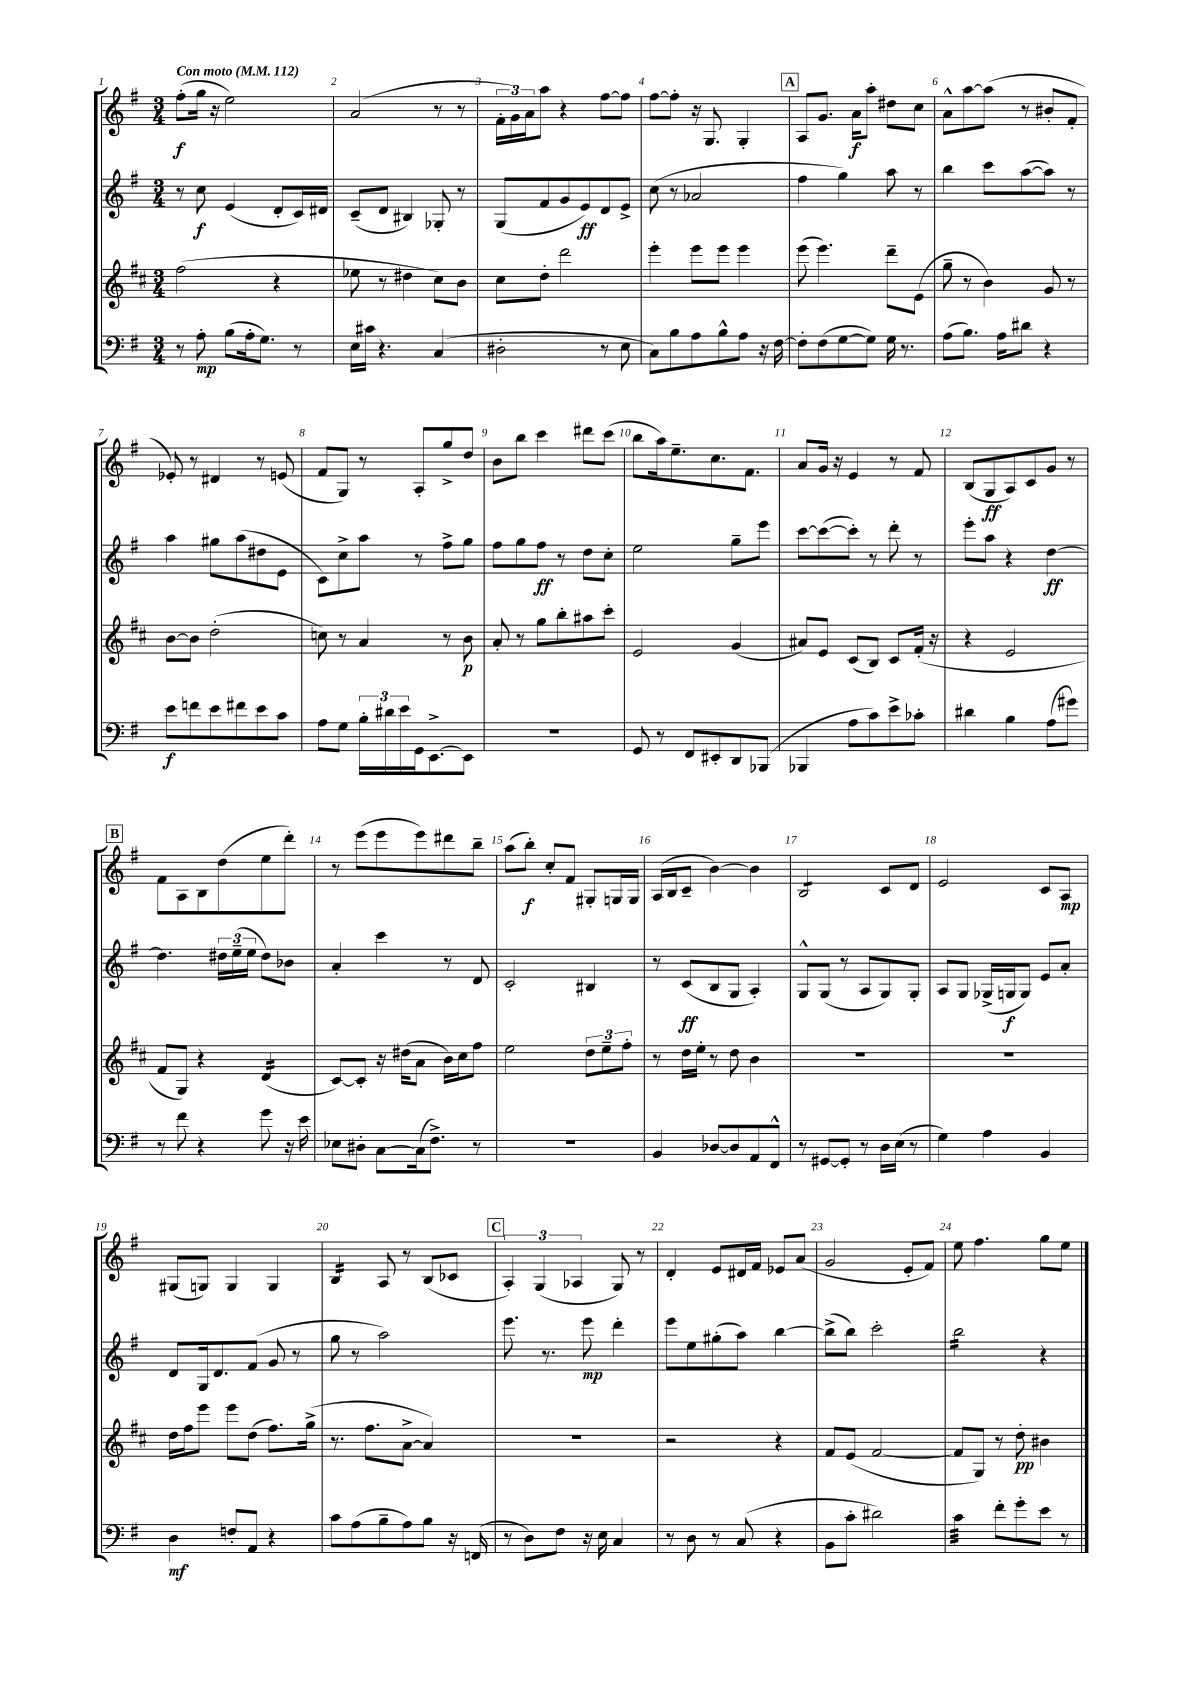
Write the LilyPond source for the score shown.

<<
\new StaffGroup <<
\new Staff = "s0" {
    \clef treble \key g \major \numericTimeSignature \time 3/4 \tempo "Con moto" 4 = 112
    fis''8-.\f( g''16 r16 e''2) |
    a'2( r8 r8 |
    \tuplet 3/2 { fis'16-. g'16) a'16 } a''8 r4 fis''8~ fis''8 |
    fis''8~ fis''8-. r16 g8. g4-. |
    \mark \markup { \box "A" } a8 g'8. a'16\f a''8-. dis''8 c''8 |
    a'8-^ a''8~ a''8( r8 bis'8-. fis'8-. |
    ees'8-.) r8 dis'4 r8 e'8( |
    fis'8 g8) r8 a8-. g''8-> d''8 |
    b'8 b''8 c'''4 dis'''8 c'''8( |
    b''8 a''16) e''8.-- c''8. fis'8. |
    a'8 g'16 r16 e'4 r8 fis'8 |
    b8( g8\ff a8) c'8 g'8 r8 |
    \mark \markup { \box "B" } fis'8 a8 b8 d''8( e''8 d'''8-.) |
    r8 e'''8( e'''8 e'''8) dis'''8 b''8-- |
    a''8( b''8-.\f) c''8-. fis'8 gis8-. g16 g16 |
    a16( b16 c'8-- b'4~) b'4 |
    b2:8 c'8 d'8 |
    e'2 c'8 a8\mp |
    gis8( g8) g4 g4 |
    b4:16 a8 r8 b8( ces'8 |
    \mark \markup { \box "C" } \tuplet 3/2 { a4-.) g4( aes4 } g8) r8 |
    d'4-. e'8 dis'16 fis'16 ees'8 a'8( |
    g'2 e'8-. fis'8) |
    e''8 fis''4. g''8 e''8 \bar "|." |
}
\new Staff = "s1" {
    \clef treble \key g \major \numericTimeSignature \time 3/4
    r8 c''8\f e'4( d'8-. c'16) dis'16 |
    c'8--( d'8 bis4) ges8-. r8 |
    g8( fis'8 g'8 e'8\ff) d'8 e'8-> |
    c''8( r8 aes'2 |
    \mark \markup { \box "A" } fis''4 g''4) a''8 r8 |
    b''4 c'''8 a''8~( a''8) r8 |
    a''4 gis''8 a''8( dis''8 e'8 |
    c'8) c''8-> a''8 r8 fis''8-> g''8 |
    fis''8 g''8 fis''8\ff r8 d''8 c''8-. |
    e''2 g''8-- e'''8 |
    c'''8~ c'''8~( c'''8-.) r8 d'''8-. r8 |
    e'''8-. a''8 r4 d''4~\ff |
    \mark \markup { \box "B" } d''4. \tuplet 3/2 { dis''16 e''16--( e''16 } dis''8) bes'8 |
    a'4-. c'''4 r8 d'8 |
    c'2-. bis4 |
    r8 c'8\ff( b8 g8 a4-.) |
    g8-^ g8( r8 a8 g8) g8-. |
    a8 g8 ges16->( g16\f g8) e'8 a'8-. |
    d'8 g16 d'8. fis'8( g'8 r8 |
    g''8 r8 a''2) |
    \mark \markup { \box "C" } e'''8. r8. e'''8\mp d'''4-. |
    e'''8 e''8 gis''8-.( a''8) b''4~ |
    b''8->( b''8) c'''2-. |
    b''2:16 r4 \bar "|." |
}
\new Staff = "s2" {
    \clef treble \key d \major \numericTimeSignature \time 3/4
    fis''2( r4 |
    ees''8 r8 dis''4 cis''8) b'8 |
    cis''8 d''8-. d'''2 |
    e'''4-. e'''8 e'''8 e'''4 |
    \mark \markup { \box "A" } e'''8( e'''4.) d'''8-- e'8( |
    g''8-- r8 b'4) g'8 r8 |
    b'8~ b'8 d''2-.( |
    c''8) r8 a'4 r8 b'8\p |
    a'8-. r8 g''8 b''8-. ais''8 cis'''8-. |
    e'2 g'4( |
    ais'8) e'8 cis'8( b8) cis'8 fis'16-.( r16 |
    r4 e'2 |
    \mark \markup { \box "B" } fis'8 g8) r4 d'4:16( |
    cis'8~) cis'8-. r16 dis''16( a'8 b'16) cis''16 fis''8 |
    e''2 \tuplet 3/2 { d''8 e''8-- fis''8-. } |
    r8 d''16 e''16-. r8 d''8 b'4 |
    R2. |
    R2. |
    d''16 fis''16 e'''8 e'''8 d''8( fis''8.) g''16->( |
    r8. fis''8. a'8~-> a'4) |
    \mark \markup { \box "C" } R2. |
    r2 r4 |
    fis'8 e'8( fis'2~ |
    fis'8 g8) r8 d''8-.\pp bis'4 \bar "|." |
}
\new Staff = "s3" {
    \clef bass \key g \major \numericTimeSignature \time 3/4
    r8 a8-.\mp b8( a16-. g8.) r8 |
    e16 cis'16 r4. c4( |
    dis2-. r8 e8 |
    c8) b8 a8 b8-^ a8 r16 fis16~ |
    \mark \markup { \box "A" } fis8-. fis8( g8~ g8) g16 r8. |
    a8( b8.) a16 dis'8 r4 |
    e'8\f f'8 e'8 fis'8 e'8 c'8 |
    a8 g8 \tuplet 3/2 { b16-. dis'16 e'16 } g,16 e,8.~-> e,8 |
    R2. |
    g,8 r8 fis,8 eis,8-. d,8 bes,,8( |
    bes,,4 a8 c'8) e'8-> ces'8-. |
    dis'4 b4 a8( gis'8) |
    \mark \markup { \box "B" } r8 fis'8 r4 g'8 r16 e'16 |
    ees8 dis8-. c8~ c16( fis8.->) r8 |
    R2. |
    b,4 des8~ des8 a,8 fis,8-^ |
    r8 gis,8~ gis,8-. r8 d16 e16( r8 |
    g4) a4 b,4 |
    d4\mf f8-. a,8 r4 |
    c'8 a8( b8-- a8) b8 r16 f,16( |
    \mark \markup { \box "C" } r8 d8) fis8 r16 e16 c4 |
    r8 d8 r8 c8( r4 |
    b,8 c'8-. dis'2) |
    c'4:32 fis'8-. g'8-. e'8 r8 \bar "|." |
}
>>
>>
\layout { \context { \Score \override BarNumber.break-visibility = ##(#f #t #t) barNumberVisibility = #all-bar-numbers-visible } }
